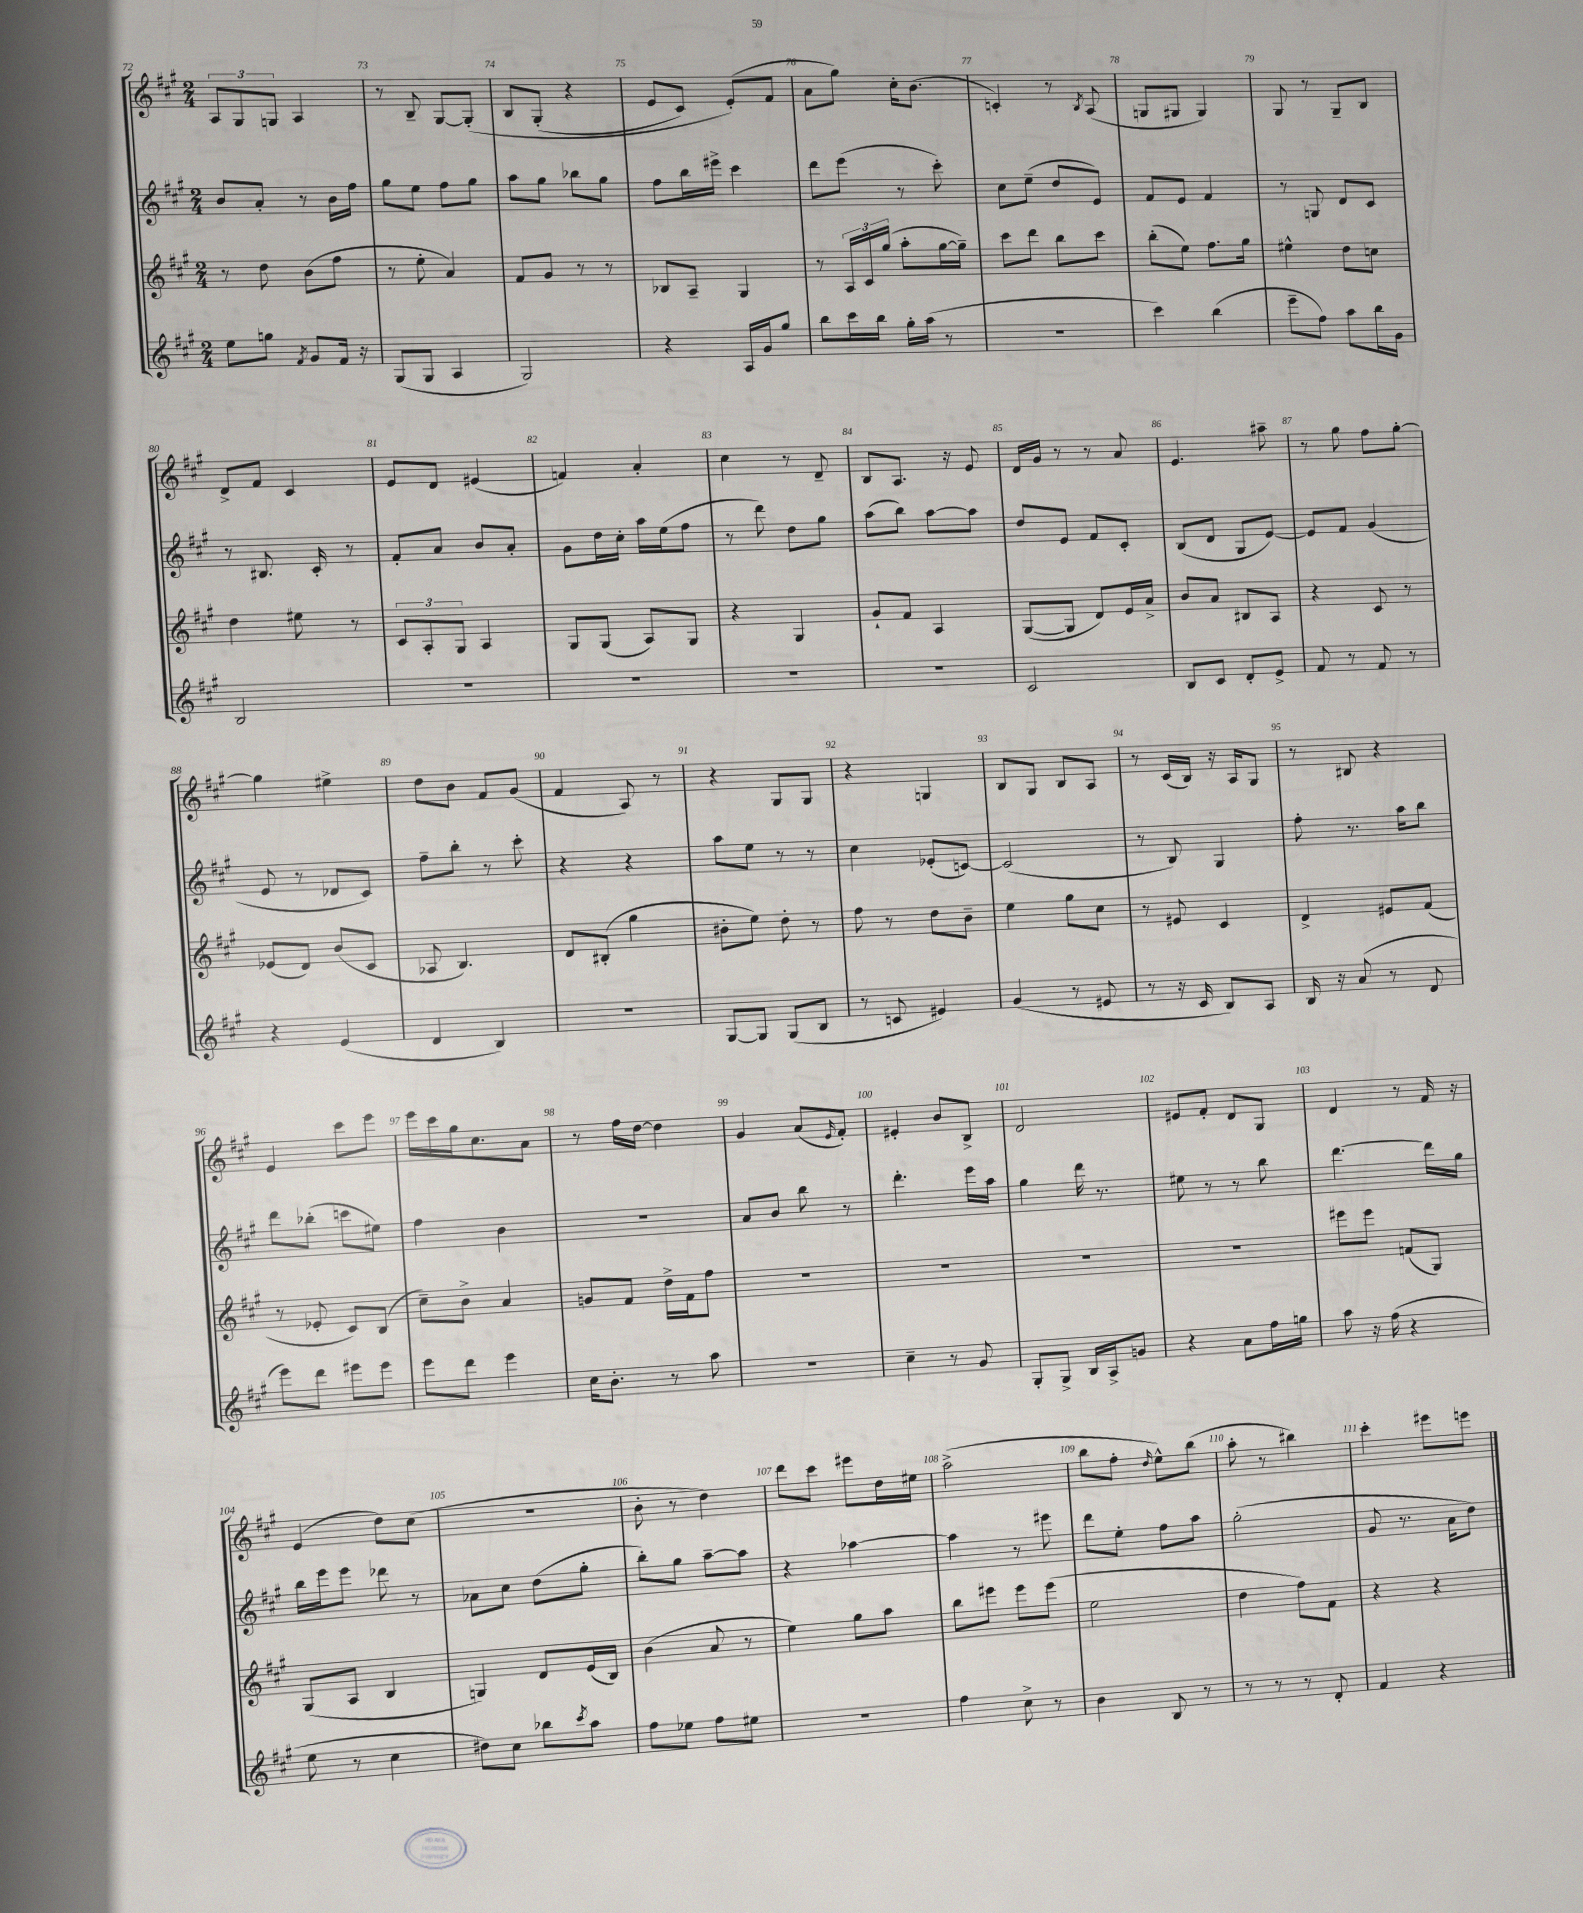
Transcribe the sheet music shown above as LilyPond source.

<<
\new StaffGroup <<
\new Staff = "s0" {
    \clef treble \key a \major \numericTimeSignature \time 2/4
    \tuplet 3/2 { a8 gis8 g8 } a4 |
    r8 b8-- gis8~ gis8-.\( |
    b8 gis8-.( r4 |
    e'8 cis'8) e'8-.(\) fis'8 |
    a'8 gis''8) cis''16-. b'8.( |
    c'4-.) r8 \acciaccatura { b8 } a8( |
    g8 gis8 gis4) |
    gis8 r8 gis8-- b8 |
    d'8-> fis'8 cis'4 |
    e'8 d'8 eis'4( |
    f'4) a'4-. |
    cis''4 r8 d'8-- |
    b8 a8. r16 e'8 |
    d'16 gis'16 r8 r8 a'8 |
    e'4. ais''8-- |
    r8 gis''8 fis''8 gis''8~-. |
    gis''4 eis''4-> |
    d''8 b'8 fis'8 gis'8( |
    fis'4 a8) r8 |
    r4 gis8 gis8 |
    r4 g4 |
    b8 gis8 b8 a8 |
    r8 cis'16( b16) r16 a16 gis8 |
    r8 bis8 r4 |
    e'4 cis'''8 e'''8 |
    e'''16 cis'''16 gis''16 cis''8. a'8 |
    r8 fis''16 d''16~ d''4 |
    gis'4 a'8( \grace { e'16 } fis'8-.) |
    eis'4-. b'8 b8-> |
    d'2 |
    eis'8 fis'8-. d'8 gis8 |
    d'4 r8 fis'16 r16 |
    e'4( d''8) cis''8( |
    R2 |
    b'8-. r8 d''4) |
    d'''8 cis'''8 eis'''8 d''16 eis''16 |
    a''2->( |
    b''8 fis''8-. \grace { d''16 } e''8-^) b''8( |
    a''8-. r8 bis''4) |
    cis'''4-. eis'''8 e'''8 \bar "|." |
}
\new Staff = "s1" {
    \clef treble \key a \major \numericTimeSignature \time 2/4
    b'8 a'8-. r8 b'16 fis''16 |
    gis''8 e''8 fis''8 gis''8 |
    a''8 gis''8 bes''8 gis''8 |
    fis''8 b''16 eis'''16-> cis'''4 |
    d'''8 e'''8( r8 cis'''8-.) |
    cis''8 e''8--( d''8 e'8) |
    fis'8 e'8 fis'4 |
    r8 g8 d'8 cis'8 |
    r8 bis8. cis'16-. r8 |
    fis'8-. a'8 b'8 a'8-. |
    gis'8 d''16 cis''16-. a''16 e''16( fis''8 |
    r8 d'''8) d''8 gis''8 |
    a''8( b''8) a''8~ a''8 |
    d''8 e'8 fis'8 cis'8-. |
    b8( d'8 gis8 e'8~) |
    e'8 fis'8 gis'4( |
    e'8 r8 des'8 cis'8) |
    fis''8-- b''8-. r8 cis'''8-. |
    r4 r4 |
    a''8 e''8 r8 r8 |
    cis''4 ees'8-.( c'8~) |
    c'2( |
    r8 b8) gis4 |
    fis''8-. r8. a''16 b''8 |
    d'''8 bes''8-.( c'''8 eis''8) |
    fis''4 b'4 |
    R2 |
    a'8 b'8 b''8 r8 |
    d'''4.-. e'''16 a''16 |
    gis''4 d'''16 r8. |
    eis''8 r8 r8 b''8 |
    d'''4.~ d'''16 gis''16 |
    b''16 e'''16 e'''8 des'''8 r8 |
    aes'8 cis''8 d''8( gis''8-. |
    b''8-.) gis''8 a''8~-- a''8 |
    r4 aes''4~ |
    aes''4 r8 eis'''8 |
    d'''8 e''8-. fis''8 a''8 |
    gis''2-.( |
    gis'8 r8. a'16 d''8) \bar "|." |
}
\new Staff = "s2" {
    \clef treble \key a \major \numericTimeSignature \time 2/4
    r8 d''8 b'8( fis''8 |
    r8 e''8-. a'4) |
    fis'8 gis'8 r8 r8 |
    bes8 a8-- gis4 |
    r8 \tuplet 3/2 { a16 cis'16 gis''16( } a''8-. gis''16~ gis''16--) |
    cis'''8 d'''8 b''8 cis'''8 |
    b''8-.( e''8) fis''8. gis''16 |
    eis''4-^ d''8 c''8 |
    d''4 eis''8 r8 |
    \tuplet 3/2 { cis'8 a8-. gis8 } a4 |
    gis8 gis8( a8) gis8 |
    r4 gis4 |
    gis'8-! fis'8 a4 |
    gis8~( gis8 d'8) e'16 a'16-> |
    b'8 a'8 bis8 a8 |
    r4 cis'8 r8 |
    ees'8( d'8) b'8( cis'8 |
    aes8 b4.) |
    d'8 bis8-.( gis''4 |
    bis'8-. e''8) d''8-. r8 |
    fis''8 r8 d''8 b'8-- |
    e''4 gis''8 cis''8 |
    r8 eis'8 cis'4 |
    d'4-> eis'8 fis'8( |
    r8 ees'8-. cis'8) b8( |
    cis''8--) b'8-> a'4 |
    g'8 fis'8 d''16-> fis'16 fis''8 |
    R2 |
    R2 |
    R2 |
    R2 |
    eis'''8 eis'''8 f'8( gis8) |
    gis8( a8 b4 |
    g4) d'8 e'16( b16) |
    b'4( a'8 r8 |
    e''4) gis''8 a''8 |
    b''8 eis'''8 eis'''8 eis'''8( |
    e''2 |
    d''4 fis''8) fis'8 |
    r4 r4 \bar "|." |
}
\new Staff = "s3" {
    \clef treble \key a \major \numericTimeSignature \time 2/4
    e''8 g''8 \acciaccatura { fis'8 } gis'8 fis'16 r16 |
    gis8( gis8 a4 |
    gis2) |
    r4 a16 gis'16 gis''8 |
    b''8 cis'''16 b''16 gis''16-. a''16( r8 |
    r2 |
    cis'''4) b''4( |
    e'''8-- fis''8) a''8 b''16 gis'16 |
    b2 |
    R2 |
    R2 |
    R2 |
    R2 |
    cis'2 |
    b8 cis'8 d'8-. e'8-> |
    fis'8 r8 fis'8 r8 |
    r4 e'4( |
    d'4 b4) |
    R2 |
    gis8~ gis8 gis8( b8 |
    r8 c'8 eis'4) |
    gis'4( r8 eis'8 |
    r8 r16 cis'16 b8) a8 |
    b16 r16 a'8( r8 d'8 |
    e'''8) d'''8 eis'''8 eis'''8 |
    e'''8 d'''8 e'''4 |
    cis''16 b'8.-. r8 a''8 |
    R2 |
    cis''4-- r8 gis'8 |
    gis8-. gis8-> b16 a16-> g'8 |
    r4 a'8 fis''16 g''16 |
    a''8 r16 fis''16( r4 |
    e''8 r8 cis''4 |
    dis''8) cis''8 bes''8 \acciaccatura { cis'''8 } a''8 |
    fis''8 ees''8 fis''8 eis''8 |
    r2 |
    fis''4 cis''8-> r8 |
    b'4 b8 r8 |
    r8 r8 r8 d'8-. |
    fis'4 r4 \bar "|." |
}
>>
>>
\layout { \context { \Score currentBarNumber = #72 \override BarNumber.break-visibility = ##(#f #t #t) barNumberVisibility = #all-bar-numbers-visible } }
